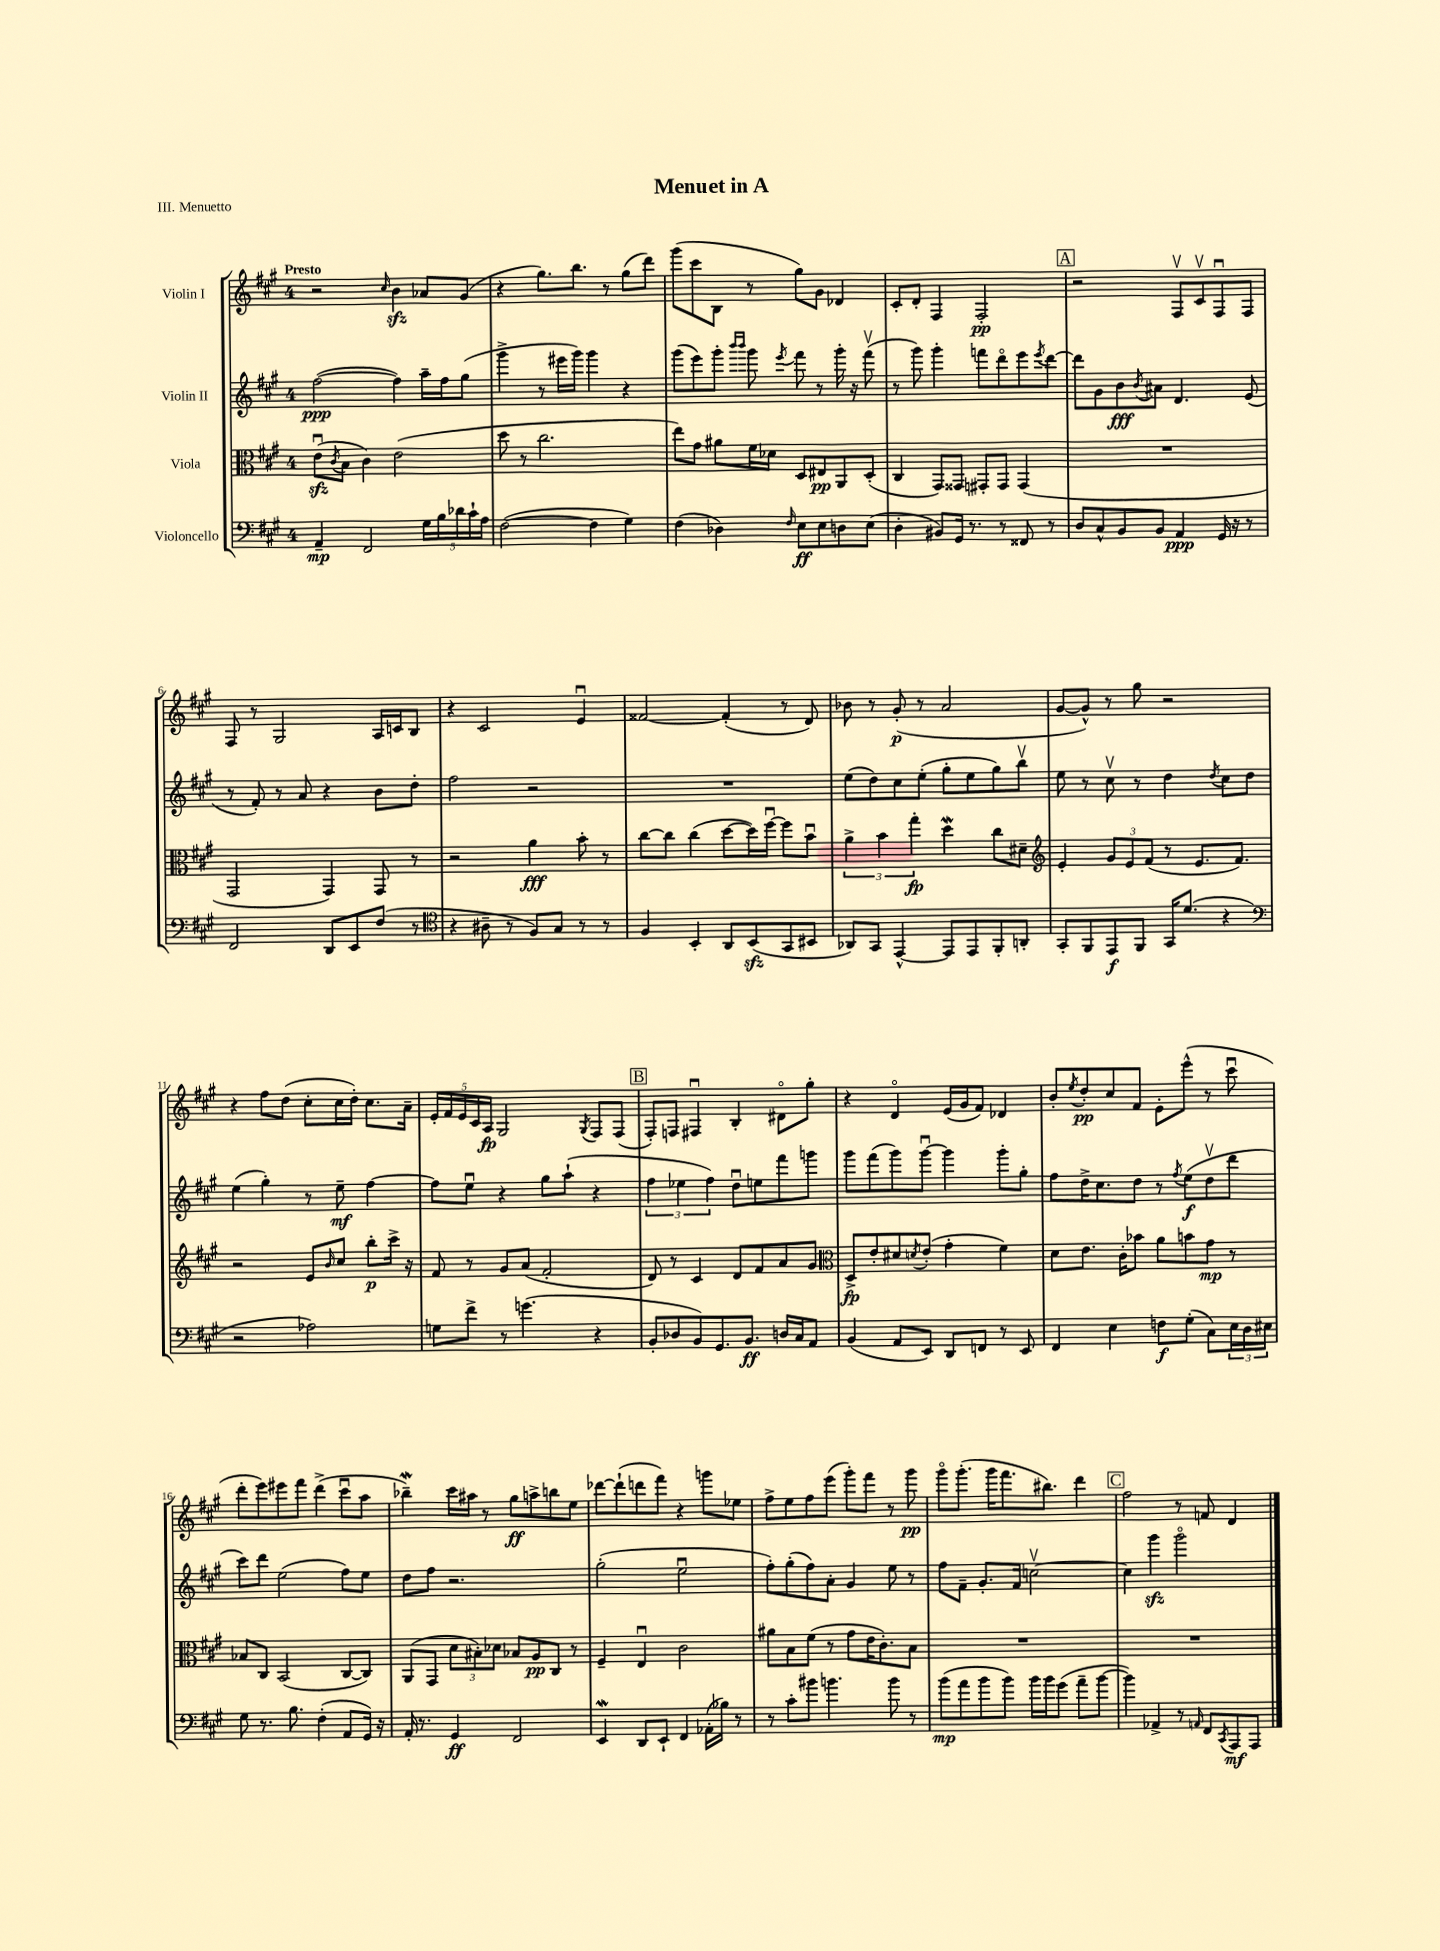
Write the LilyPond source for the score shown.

\header { title = "Menuet in A" piece = "III. Menuetto" }
<<
\new StaffGroup <<
\new Staff = "s0" \with { instrumentName = "Violin I" } {
    \clef treble \key a \major \once \override Staff.TimeSignature.style = #'single-digit \time 4/4 \tempo "Presto"
    r2 \grace { cis''16 } b'4\sfz aes'8 gis'8( |
    r4 gis''8.) b''8. r8 gis''8( d'''8) |
    gis'''8( cis'''8 b8 r8 gis''8) gis'8 des'4 |
    cis'8-. d'8-. fis4 fis2-.\pp |
    \mark \markup { \box "A" } r2 fis8\upbow cis'8\upbow fis8\downbow fis8 |
    fis8 r8 gis2 a16 c'16 b8 |
    r4 cis'2 e'4\downbow |
    fisis'2~ fisis'4-.( r8 d'8) |
    bes'8 r8 gis'8-.\p( r8 a'2 |
    gis'8~ gis'8-^) r8 gis''8 r2 |
    r4 fis''8 d''8( cis''8-. cis''16 d''16-.) cis''8. a'16-- |
    \tuplet 5/4 { e'16-. fis'16 e'16 cis'16 a16\fp } gis2 \acciaccatura { gis8 } fis8 fis8( |
    \mark \markup { \box "B" } fis8-.) f8 fis4\downbow b4-. dis'8\flageolet gis''8-. |
    r4 d'4\flageolet e'16( gis'16 fis'8) des'4 |
    b'8-. \acciaccatura { e''8 } d''8-.\pp cis''8 fis'8 e'8-. e'''8-^( r8 cis'''8\downbow |
    d'''8-. e'''8) eis'''8 fis'''8 d'''4->( cis'''8\downbow a''8 |
    bes''4--\mordent) cis'''16 ais''16 r8 gis''8\ff a''8-> b''8 e''8 |
    des'''8~ des'''8-!( d'''8 fis'''8) r4 g'''8 ees''8 |
    fis''8-> e''8 fis''8 e'''8( gis'''8-.) fis'''8 r8 gis'''8\pp |
    gis'''8\flageolet gis'''8.-.( gis'''16 fis'''8. bis''8.) d'''4 |
    \mark \markup { \box "C" } fis''2 r8 f'8 d'4 \bar "|." |
}
\new Staff = "s1" \with { instrumentName = "Violin II" } {
    \clef treble \key a \major \once \override Staff.TimeSignature.style = #'single-digit \time 4/4
    fis''2~\ppp( fis''4) a''16-- fis''16 gis''8( |
    gis'''4-> r8 eis'''16 gis'''16) gis'''4 r4 |
    gis'''8( e'''8) gis'''8-. \grace { b'''16 b'''16 } gis'''8 \acciaccatura { e'''8 } fis'''8 r8 gis'''16-. r16 fis'''8\upbow( |
    r8 gis'''8) gis'''4-. f'''8 d'''8\flageolet e'''8 \acciaccatura { e'''8 } d'''8~ |
    \mark \markup { \box "A" } d'''8 gis'8 b'8\fff \acciaccatura { b'8 } ais'8 d'4. e'8( |
    r8 fis'8-.) r8 a'8 r4 b'8 d''8-. |
    fis''2 r2 |
    R1 |
    e''8( d''8) cis''8 e''8-.( gis''8-. e''8 gis''8) b''8\upbow |
    e''8 r8 cis''8\upbow r8 d''4 \acciaccatura { d''8 } cis''8 d''8 |
    e''4( gis''4-.) r8 e''8--\mf fis''4~ |
    fis''8 e''8\downbow r4 gis''8 a''8-!( r4 |
    \mark \markup { \box "B" } \tuplet 3/2 { fis''4 ees''4 fis''4) } d''8\downbow e''8 fis'''8 g'''8 |
    gis'''8 fis'''8( gis'''8) gis'''8~\downbow gis'''4 gis'''8-. gis''8-. |
    fis''8 d''16-> cis''8. d''8 r8 \acciaccatura { fis''8 } e''8\f( d''8\upbow d'''8 |
    cis'''8) d'''8 e''2( fis''8) e''8 |
    d''8 fis''8 r2. |
    gis''2-.( e''2\downbow |
    fis''8-.) gis''8-.( fis''8) a'8-. gis'4 e''8 r8 |
    fis''8 fis'8-- gis'8.-. fis'16 c''2~\upbow |
    \mark \markup { \box "C" } c''4 gis'''4\sfz gis'''2\flageolet \bar "|." |
}
\new Staff = "s2" \with { instrumentName = "Viola" } {
    \clef alto \key a \major \once \override Staff.TimeSignature.style = #'single-digit \time 4/4
    e'8\downbow\sfz( \acciaccatura { cis'8 } b8 cis'4) e'2( |
    d''8 r8 cis''2. |
    e''8) gis'8 ais'8 fis'16 des'16 d8 eis8\pp a,8 d8-.( |
    cis4 gis,8) gisis,8 gis,8-. gis,8 gis,4( |
    \mark \markup { \box "A" } R1 |
    gis,2 gis,4) gis,8 r8 |
    r2 a'4\fff b'8-. r8 |
    cis''8~ cis''8 cis''4( d''8~ d''16) fis''16~\downbow fis''8 b'8\downbow |
    \tuplet 3/2 { a'4-> b'4 gis''4-.\fp } d''4\mordent cis''8 dis'8-- |
    \clef treble e'4-. \tuplet 3/2 { gis'8 e'8 fis'8( } r8 e'8. fis'8.) |
    r2 e'8 \grace { b'16 } cis''8 b''8-.\p cis'''16-> r16 |
    fis'8 r8 gis'8 a'8( fis'2-. |
    \mark \markup { \box "B" } d'8) r8 cis'4 d'8 fis'8 a'8 gis'8 |
    \clef alto d8->\fp e'8-. dis'8 \acciaccatura { d'8 } e'8-.( gis'4-. fis'4) |
    d'8 e'8. cis'16-. bes'8 a'8 b'8 gis'8\mp r8 |
    bes8 cis8 b,2( cis8~ cis8) |
    a,8( gis,8 \tuplet 3/2 { d'8 bis8-.) des'8 } bes8 a8\pp cis8 r8 |
    fis4-- e4\downbow cis'2 |
    ais'8 b8 fis'8( r8 gis'8 e'16 cis'8.-.) b8 |
    R1 |
    \mark \markup { \box "C" } R1 \bar "|." |
}
\new Staff = "s3" \with { instrumentName = "Violoncello" } {
    \clef bass \key a \major \once \override Staff.TimeSignature.style = #'single-digit \time 4/4
    a,4--\mp fis,2 \tuplet 5/4 { gis16 b16 des'16 cis'16-! a16 } |
    fis2~( fis4 gis4) |
    fis4( des4) \grace { fis16 } e8\ff e8 d8 e8( |
    d4-. bis,8) gis,16 r8. r8 fisis,8 r8 |
    \mark \markup { \box "A" } d8 cis8-^ b,8 b,8 a,4\ppp gis,16 r16 r8 |
    fis,2 d,8 e,8 fis8( r8 |
    \clef tenor r4 ais8-- r8 fis8) gis8 r8 r8 |
    fis4 b,4-. a,8 b,8\sfz( gis,8 bis,8 |
    aes,8) gis,8 e,4~-^ e,8 e,8 fis,8-. a,8-. |
    gis,8-. fis,8 e,8\f fis,8 gis,16 d'8.( r4 |
    \clef bass r2 aes2) |
    g8 fis'8-> r8 g'4.( r4 |
    \mark \markup { \box "B" } b,8-. des8 b,8) gis,8. b,8.\ff d16 cis16 a,8 |
    b,4( a,8 e,8) d,8 f,8 r8 e,8 |
    fis,4 e4 f8\f gis8-.( cis8) \tuplet 3/2 { e16 d16 eis16 } |
    gis8 r8. b8. fis4-.( a,8 gis,16) r16 |
    a,16-. r8. gis,4\ff fis,2 |
    e,4\mordent d,8 e,8-! fis,4 aes,16-.( bes16) r8 |
    r8 cis'8-. bis'8 b'4. b'8 r8 |
    b'8\mp( a'8 b'8 b'8) b'16 b'16 gis'8( a'8-- b'8~ |
    \mark \markup { \box "C" } b'4) aes,4-> r8 \grace { a,16 } fis,8 \acciaccatura { cis,8 } a,,8\mf a,,8 \bar "|." |
}
>>
>>
